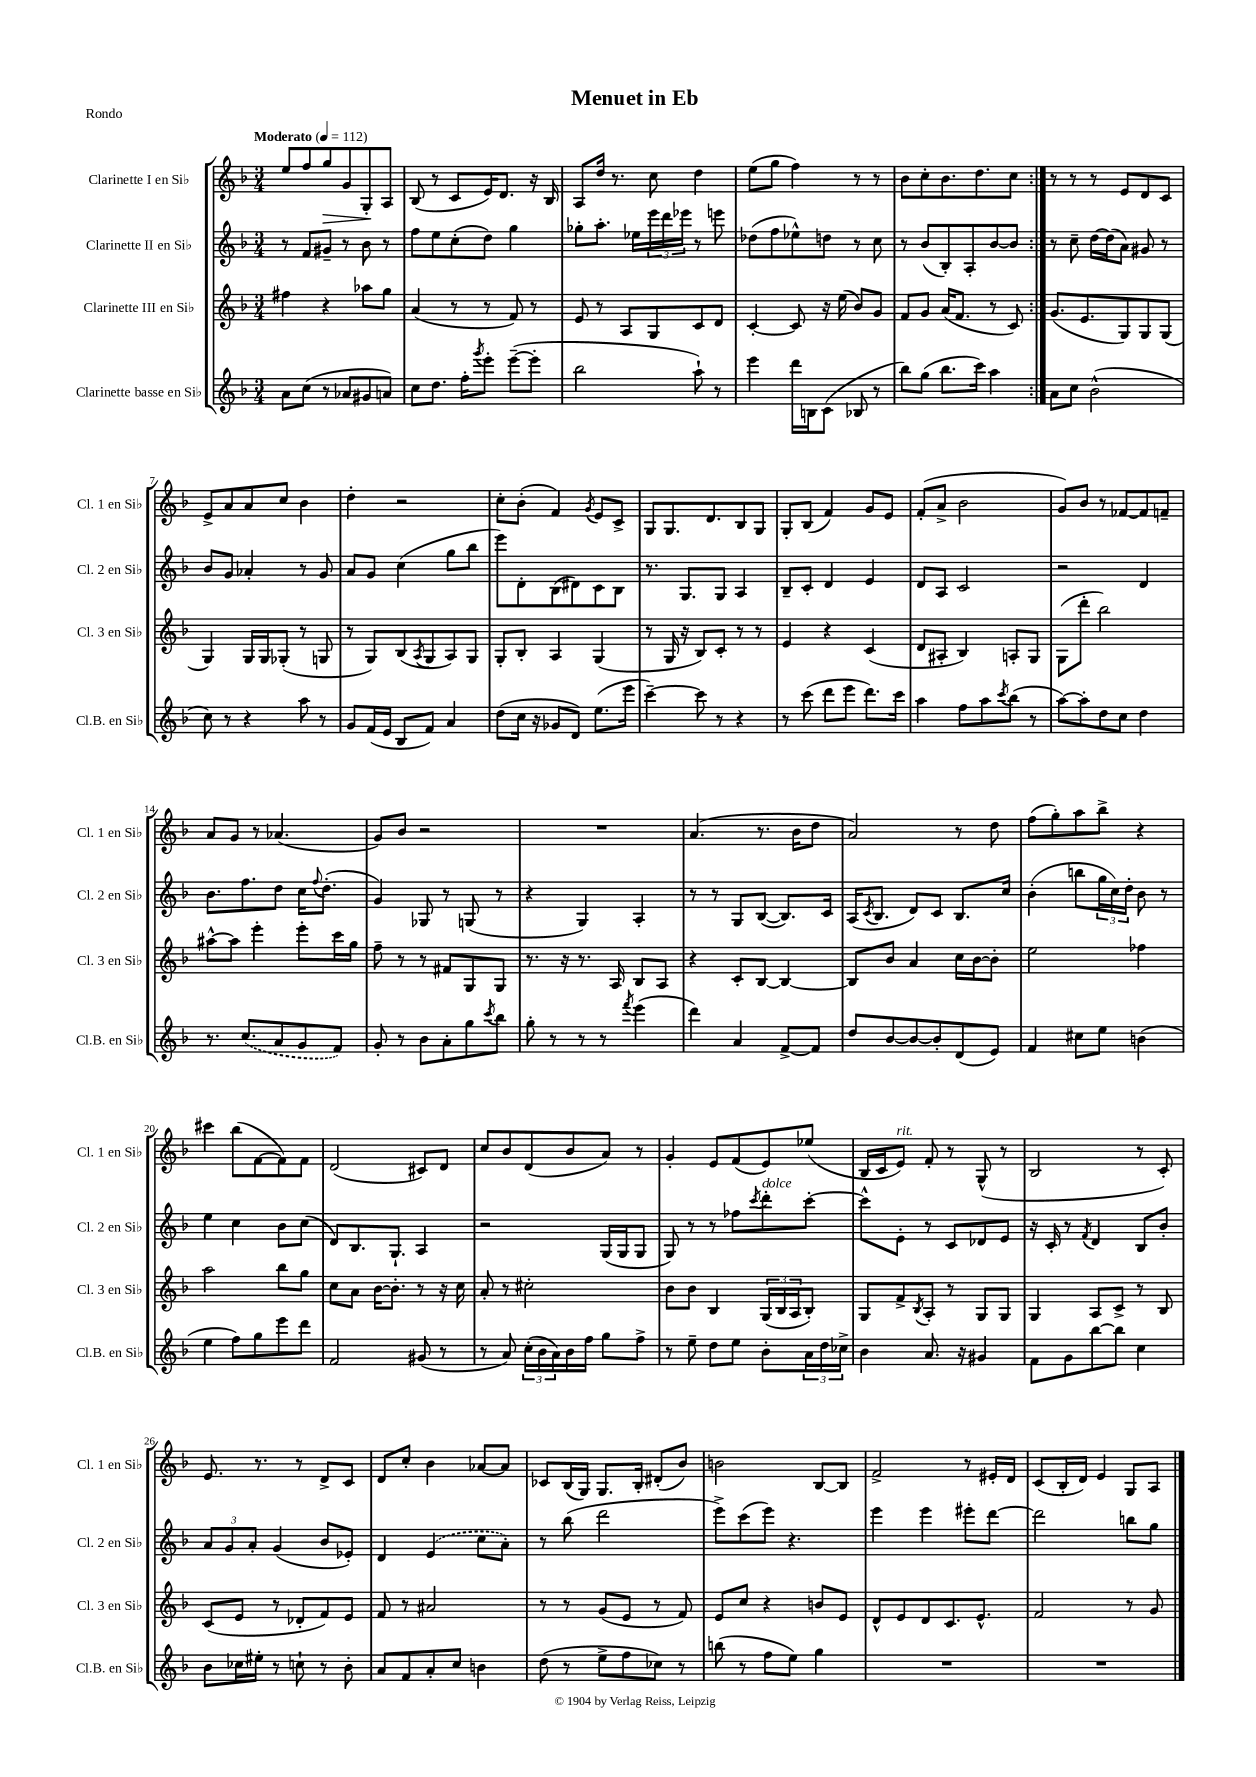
\header { title = "Menuet in Eb" piece = "Rondo" }
<<
\new StaffGroup <<
\new Staff = "s0" \with { instrumentName = "Clarinette I en Sib" shortInstrumentName = "Cl. 1 en Sib" } {
    \clef treble \key f \major \numericTimeSignature \time 3/4 \tempo "Moderato" 4 = 112
    \repeat volta 2 { e''8 f''8 g''8\> g'8 g8-.\! a8 |
    bes8( r8 c'8 e'16) d'8. r16 bes16 |
    a8 d''16 r8. c''8 d''4 |
    e''8( g''8 f''4) r8 r8 |
    bes'8 c''8-. bes'8. d''8. c''8 | }
    r8 r8 r8 e'8 d'8 c'8 |
    e'8-> a'8 a'8 c''8 bes'4 |
    d''4-. r2 |
    c''8-. bes'8-.( f'4) \acciaccatura { g'8 } e'8 c'8-> |
    g8 g8. d'8. bes8 g8 |
    g8-. bes8( f'4) g'8 e'8 |
    f'8-.( a'8-> bes'2 |
    g'8) bes'8 r8 fes'8~ fes'8 f'8-- |
    a'8 g'8 r8 aes'4.( |
    g'8) bes'8 r2 |
    R2. |
    a'4.( r8. bes'16 d''8 |
    a'2) r8 d''8 |
    f''8( g''8-.) a''8 bes''8-> r4 |
    cis'''4 bes''8( f'8~ f'8) f'8 |
    d'2( cis'8) d'8 |
    c''8 bes'8 d'8( bes'8 a'8) r8 |
    g'4-. e'8 f'8( e'8) ees''8( |
    bes16 c'16 e'8^\markup { \italic "rit." }) f'8-. r8 g8-^( r8 |
    bes2 r8 c'8-.) |
    e'8. r8. r8 d'8-> c'8 |
    d'8 c''8-. bes'4 aes'8~ aes'8 |
    ces'8 bes16( g16) g8. bes16-. dis'8-.( bes'8) |
    b'2 bes8~ bes8 |
    f'2-> r8 eis'16-. d'16 |
    c'8( bes16-. d'16) e'4 g8 a8 \bar "|." |
}
\new Staff = "s1" \with { instrumentName = "Clarinette II en Sib" shortInstrumentName = "Cl. 2 en Sib" } {
    \clef treble \key f \major \numericTimeSignature \time 3/4
    \repeat volta 2 { r8 f'8 gis'8-- r8 bes'8 r8 |
    f''8 e''8 c''8-.( d''8) g''4 |
    ges''8-. a''8.-. ees''16 \tuplet 3/2 { e'''16 d'''16 ees'''16 } r8 e'''8 |
    des''8( f''8 ees''8-^) d''8 r8 c''8 |
    r8 bes'8( bes8-.) a8-. bes'8~ bes'8 | }
    r8 c''8-- d''16~ d''16( a'8) gis'8 r8 |
    bes'8 g'8 aes'4-. r8 g'8 |
    a'8 g'8 c''4( g''8 bes''8 |
    e'''8) d'8-. bes8( dis'8) c'8 bes8 |
    r8. g8. g8 a4 |
    bes8-- c'8-. d'4 e'4 |
    d'8 a8 c'2 |
    r2 d'4 |
    bes'8. f''8. d''8 c''16 \appoggiatura { f''8 } d''8.-.( |
    g'4) ges8 r8 g8( r8 |
    r4 g4) a4-. |
    r8 r8 g8 bes8~( bes8.) c'16 |
    a16( \acciaccatura { c'8 } bes8. d'8) c'8 bes8. c''16 |
    bes'4-.( b''8 \tuplet 3/2 { g''16 c''16) d''16-. } bes'8 r8 |
    e''4 c''4 bes'8 c''8( |
    d'8) bes8. g8.-! a4 |
    r2 g16( g16 g8 |
    g8) r8 r8 fes''8 \acciaccatura { c'''8 } d'''8-.^\markup { \italic "dolce" } c'''8~-. |
    c'''8-^ e'8-. r8 c'8 des'8 e'8 |
    r16 c'16-. r8 \acciaccatura { f'8 } d'4 bes8 bes'8-. |
    \tuplet 3/2 { a'8 g'8 a'8-. } g'4( bes'8 ees'8-.) |
    d'4 \once \slurDashed e'4( c''8 a'8-.) |
    r8 bes''8( d'''2 |
    e'''8->) c'''8( e'''8) r4. |
    e'''4 e'''4 eis'''8-. d'''8~ |
    d'''2 b''8 g''8 \bar "|." |
}
\new Staff = "s2" \with { instrumentName = "Clarinette III en Sib" shortInstrumentName = "Cl. 3 en Sib" } {
    \clef treble \key f \major \numericTimeSignature \time 3/4
    \repeat volta 2 { fis''4 r4 aes''8 g''8 |
    a'4( r8 r8 f'8) r8 |
    e'8 r8 a8 g8 c'8 d'8 |
    c'4~-. c'8 r16 e''16( bes'8) g'8 |
    f'8 g'8 a'16( f'8. r8 c'8) | }
    g'8.( e'8. g8) g8 g8( |
    g4) g16 g16 ges8-.( r8 g8 |
    r8 g8) bes8( \acciaccatura { a8 } g8 a8) g8 |
    g8-. bes8-. a4 g4( |
    r8 g16 r16 bes8) c'8-. r8 r8 |
    e'4 r4 c'4( |
    d'8 ais8-. bes4) a8-. g8 |
    g8( d'''8-. bes''2) |
    ais''8~-^ ais''8 e'''4-. e'''8-. c'''16 g''16 |
    f''8-- r8 r8 fis'8 g8 g8 |
    r8. r16 r8. a16 bes8 a8 |
    r4 c'8-. bes8~ bes4~ |
    bes8 bes'8 a'4 c''16 bes'16~ bes'8-. |
    e''2 fes''4 |
    a''2 bes''8 g''8 |
    c''8 a'8 bes'16~ bes'8.-. r8 r16 c''16 |
    a'8-. r8 cis''2-. |
    bes'8 bes'8 bes4 \tuplet 3/2 { g16( bes16 a16 } bes8-.) |
    g8 f'8-> \acciaccatura { bes8 } a8-. r8 g8 g8 |
    g4 a8 c'8-> r8 bes8 |
    c'8( e'8 r8 des'8-. f'8) e'8 |
    f'8 r8 ais'2 |
    r8 r8 g'8( e'8 r8 f'8) |
    e'8 c''8 r4 b'8 e'8 |
    d'8-^ e'8 d'8 c'8. e'8.-^ |
    f'2 r8 g'8 \bar "|." |
}
\new Staff = "s3" \with { instrumentName = "Clarinette basse en Sib" shortInstrumentName = "Cl.B. en Sib" } {
    \clef treble \key f \major \numericTimeSignature \time 3/4
    \repeat volta 2 { a'8 c''8( r8 aes'8 gis'8 a'8) |
    c''8 d''8. f''16-. \acciaccatura { g'''8 } e'''8-. e'''8~--( e'''8-. |
    bes''2 a''8-!) r8 |
    e'''4 d'''16 b16 c'8( bes8 r8 |
    bes''8) g''8( bes''8. c'''16) a''4 | }
    a'8 c''8 bes'2-^( |
    c''8) r8 r4 a''8 r8 |
    g'8 f'16( e'16 bes8 f'8) a'4 |
    d''8( c''16 r16 ges'8 d'8) e''8.( e'''16 |
    c'''4~--) c'''8 r8 r4 |
    r8 c'''8( d'''8 e'''8 d'''8.) c'''16 |
    a''4 f''8 a''8 \acciaccatura { c'''8 } bes''8( r8 |
    a''8~) a''8-. d''8 c''8 d''4 |
    r8. \once \slurDashed c''8.( a'8 g'8 f'8) |
    g'8-. r8 bes'8 a'8-. g''8 \acciaccatura { c'''8 } bes''8 |
    g''8-. r8 r8 r8 \acciaccatura { f'''8 } e'''4( |
    d'''4) a'4 f'8~-> f'8 |
    d''8 bes'8~ bes'8~ bes'8-. d'8( e'8) |
    f'4 cis''8 e''8 b'4( |
    e''4 f''8) g''8 e'''8 d'''8 |
    f'2 gis'8( r8 |
    r8 a'8) \tuplet 3/2 { c''16-.( bes'16 a'16) } bes'16 f''16 g''8 f''8-> |
    r8 e''8-- d''8 e''8 bes'8-. \tuplet 3/2 { a'16 d''16 ces''16-> } |
    bes'4 a'8. r16 gis'4 |
    f'8 g'8 bes''8~ bes''8 c''4 |
    bes'8 ces''16 eis''16-. r8 c''8-! r8 bes'8-. |
    a'8 f'8 a'8-. c''8 b'4 |
    d''8( r8 e''8-> f''8 ces''8) r8 |
    b''8( r8 f''8 e''8) g''4 |
    R2. |
    R2. \bar "|." |
}
>>
>>
